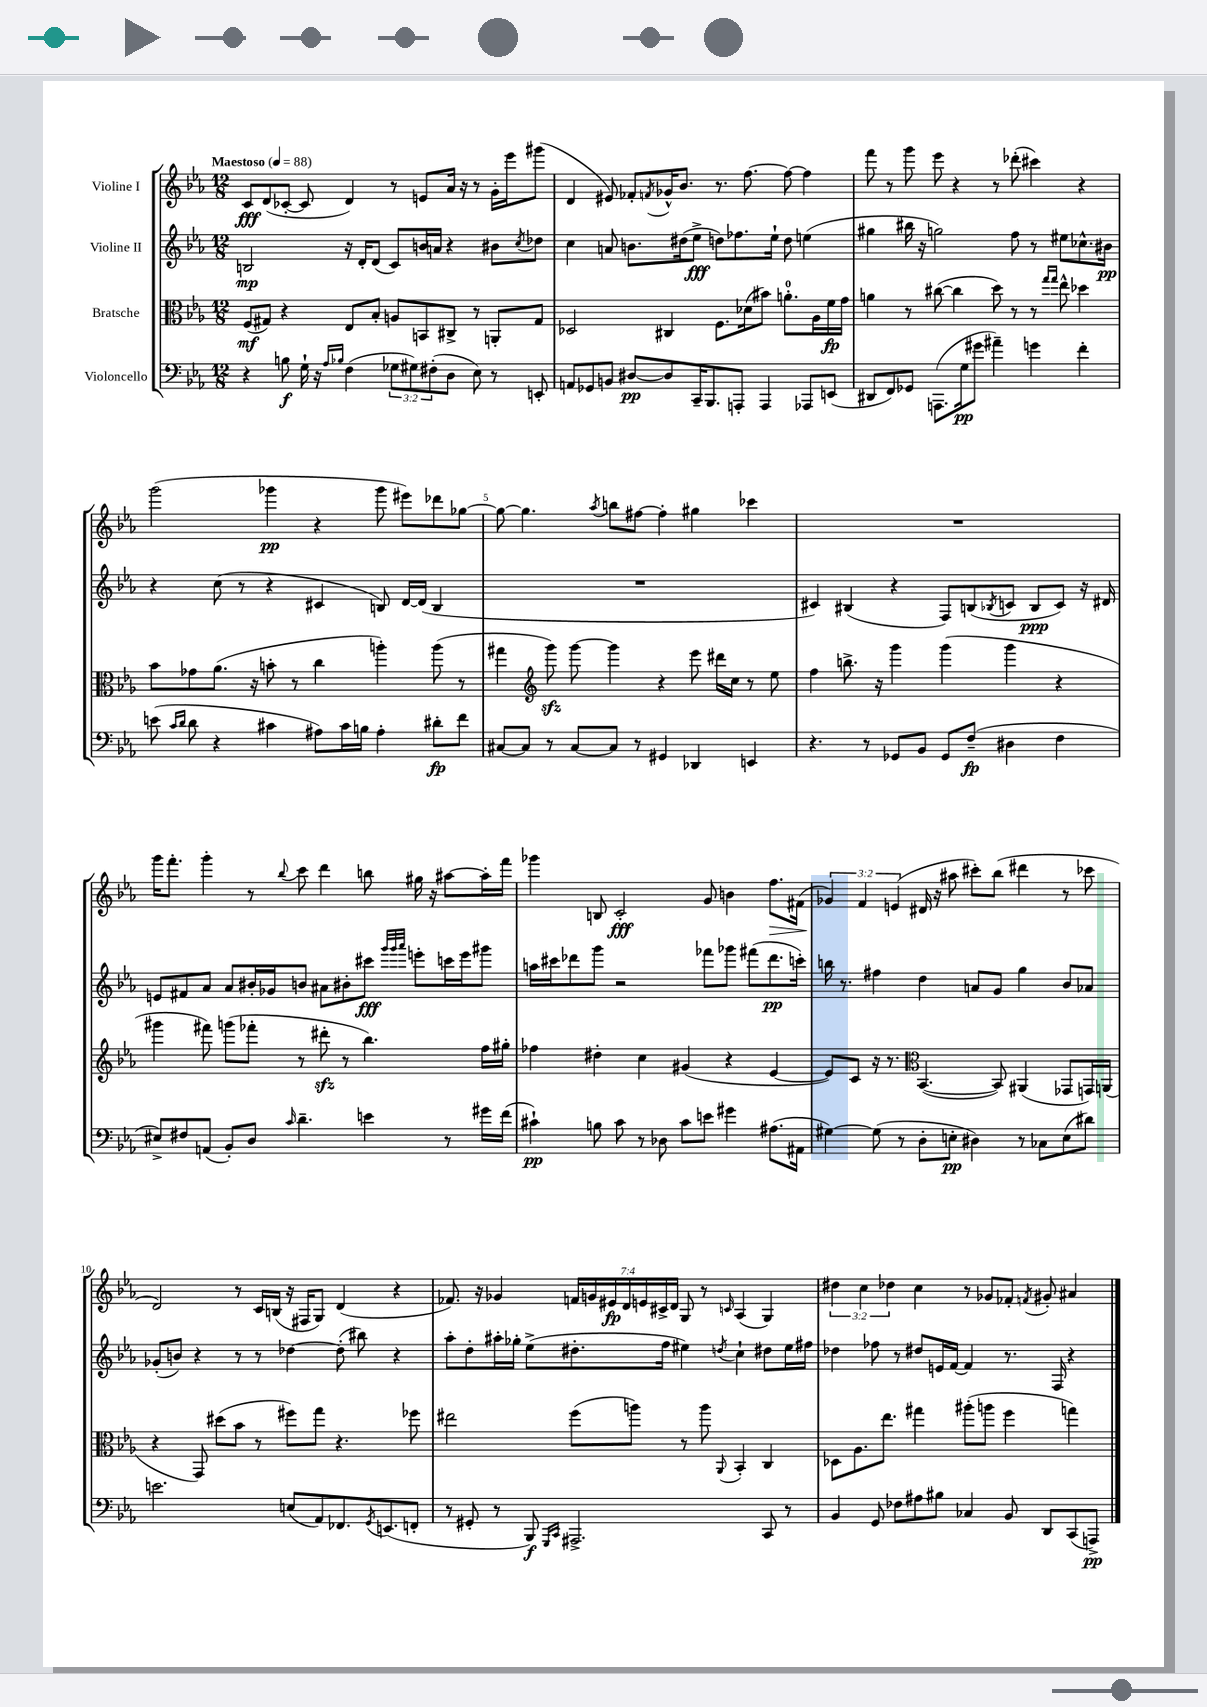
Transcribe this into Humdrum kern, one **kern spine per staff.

**kern	**kern	**kern	**kern
*staff4	*staff3	*staff2	*staff1
*clefF4	*clefC3	*clefG2	*clefG2
*k[b-e-a-]	*k[b-e-a-]	*k[b-e-a-]	*k[b-e-a-]
*M12/8	*M12/8	*M12/8	*M12/8
*MM88	*MM88	*MM88	*MM88
4r	(8F/L	2B/	8c/L
.	8G#/J)	.	(8d/
8B\	4r	.	[8c-'/J
16G`\	.	.	8c-/]
16r	.	.	.
16qqA-/LL	.	.	.
16qqB-/JJ	.	.	.
(4F\	8E-/L	16r	4d/)
.	.	16d'/LK	.
.	8B-'/J	(8d/J	.
12G-\L	8A/L	8c/L)	8r
12G#\)	.	.	.
.	8BB/	16b/L	8e/L
(12F#'\	.	.	.
.	.	16a/JJ	.
8D\J	8C#^/J	4r	16a-/Jk
.	.	.	16r
8E-\)	8r	.	8r
8r	8AA'/L	8b#\L	16g'\LL
.	.	.	16eee-\J
.	.	8qcc/	.
8EE'/	8G#/J	8dd-\J	(8ggg#\J
=	=	=	=
8AA/L	2D-/	4cc\	4d/
8GG-/	.	.	.
8BB/J	.	8a/	8e#/)
[8D#/L	.	8.b\L	8f-'/L
.	.	.	8qf/
8D#/]	4C#/	.	16g-^^/K
.	.	(16dd#\k	8.b-/J
16CC~/K	.	8ee-^\J	.
8.BBB-/	.	.	.
.	8.F\L	8dd\L)	8.r
8AAA'/J	.	8.ff-\	.
.	(16d-\k	.	[8.ff\
4AAA/	8b#\J)	.	.
.	.	16ee-`\Jk	.
.	8.a'\L	8dd\	8ff\_
8AAA-/L	.	(4ee\	4ff\]
.	16A-\L	.	.
(8EE/J	16f\	.	.
.	16g\JJ	.	.
=	=	=	=
8DD#/L	4a\	4gg#\	8fff\
8FF/)	.	.	8r
8GG-/J	8r	16bb#\	8ggg\
.	.	16r	.
(8.AAA\L	([8cc#\	2gg\)	8eee-\
.	4cc#\]	.	4r
16G\k	.	.	.
8g#\J	.	.	.
4a#~\)	8dd\)	.	8r
.	8r	8ff\	(8ddd-'\
4g\	8r	8r	4ccc#\)
.	16qqgg/LL	.	.
.	16qqgg/JJ	.	.
.	8ee-^^\	8ee#\L	.
4f'\	4dd-\	8.cc-^^\	4r
.	.	16b#\Jk	.
=	=	=	=
(8e\	8b-\L	4r	(2ggg\
16qqc/LL	.	.	.
16qqd/JJ	.	.	.
8d\	8g-\	.	.
4r	(8.a-\J	(8cc\	.
.	.	8r	.
.	16r	.	.
4c#\	8b'\	4r	4ggg-\
.	8r	.	.
8A#\L)	4cc\	4c#/	4r
16c#\L	.	.	.
16B\JJ	.	.	.
4A#'\	4aa'\)	8B/)	8ggg-\
.	.	[16d/LL	8eee#\L)
.	.	(16d/]JJ	.
8d#'\L	(8aa\	4B/	8ddd-\
8f\J	8r	.	[8gg-\J
=	=	=	=
[8C#/L	4gg#\	1.r	8gg-\_
8C#/]J	.	.	4.gg-\]
*	*clefG2	*	*
8r	8ggg\)	.	.
[8C#/L	[8ggg\	.	.
.	.	.	8qaa-/
8C#/]J	4ggg\]	.	8bb\L
8r	.	.	[8ff#\J
4GG#/	4r	.	4ff#'\]
4DD-/	8eee-\	.	4gg#\
.	16ddd#\LL	.	.
.	16cc\JJ	.	.
4EE/	8r	.	4ccc-\
.	8ee-\	.	.
=	=	=	=
4.r	4ff\	4c#/)	1.r
.	8.bb^\	(4B#/	.
8r	.	.	.
.	16r	.	.
8GG-/L	4ggg\	4r	.
8BB-/J	.	.	.
8GG-/L	(4ggg\	8F/L)	.
(8F~/J	.	(8B/	.
.	.	8qB-/	.
4D#\	4ggg\	8c/J	.
.	.	8B-/L	.
4F\	4r	8c/J)	.
.	.	16r	.
.	.	16d#/	.
=	=	=	=
8E#^/L)	4ggg#\	8e/L	16ggg\LK
.	.	.	8.fff'\J
8F#/	.	8f#/	.
(8AA/J	8fff#\)	8a-/J	4ggg'\
8BB-'/L)	(8ggg\L	8a-/L	.
8D/J	8fff-'\J	16b#'/L	8r
.	.	16g-/J	.
16qqc/	.	.	8qqbb-/
4.d~\	8r	8b/J	8ccc\
.	8ddd#'\	8a#\L	4ddd\
.	8r	8b#'\	.
4e\	4.bb-\)	8ccc#\J	8bb\
.	.	32qqggg/LLL	.
.	.	32qqggg/	.
.	.	32qqaaa-/JJJ	.
.	.	8eee'\L	16gg#\
.	.	.	16r
8r	.	16ccc\L	[8aa#\L
.	.	16eee\J	.
16g#\LL	16ff\LL	8ggg#\J	16aa#'\]L
(16f\JJ	16gg#'\JJ	.	16fff\JJ
=	=	=	=
4c#`\)	4ff-\	16aa\LL	4ggg-\
.	.	16ccc#\J	.
.	.	8ddd-\	.
8B\	4dd#'\	8ggg\J	8B/
8c#\	.	2r	2c'/
8r	4cc\	.	.
8D-\	.	.	.
8c#\L	(4g#/	.	.
8e\J	.	8fff-\L	8g/
4g#\	4r	8ggg-\J	4b\
.	.	(8fff#\L	.
(8.A#\L	[4e-/	8.ddd-\	8.ff\L
16AA#\Jk	.	16ccc'\Jk)	(16f#\Jk
=	=	=	=
[4G#\)	8e-/]L)	16bb\	6g-/)
.	.	8.r	.
.	8c/J	.	.
.	.	.	6f/
(8G#\]	16r	4ff#\	.
.	8.r	.	.
.	.	.	(6e/
8r	.	.	.
*	*clefC3	*	*
8D'\L	([4.BB-/	4dd\	16d#/
.	.	.	16r
8E'\J	.	.	8aa#\
4D#\)	.	8a/L	8ccc#'\L)
.	8BB-/])	8g/J	(8bb-\J
8r	(4AA#/	4gg\	4ddd#\
8C-\L	.	.	.
(8E\	8GG-/L	8b-/L	8r
8d#\J)	16GG/L)	8a-/J	8ccc-\
.	(16AA/JJ	.	.
=	=	=	=
2.e\	4r	(8g-'/L	2d/)
.	.	8b/J)	.
.	8GG/)	4r	.
.	(8dd#\L	.	.
.	8b-\J	8r	8r
.	8r	8r	16c/LL
.	.	.	(16B/JJ
(8E/L	8ff#\L)	[4dd-\	16r
.	.	.	16F#/LK
8AA-/)	8gg\J	.	8G/J)
8.FF-/	4.r	(8dd-'\]	(4d/
.	.	8bb#\)	.
8qGG/	.	.	.
(8.EE/	.	.	.
.	.	4r	4r
8FF'/J	8ff-\	.	.
=	=	=	=
8r	2ee#\	8aa-'\L	8.f-/)
8GG#'/	.	8dd'\	.
.	.	.	16r
8r	.	16aa#'\L	4g-/
.	.	16gg-'\JJ	.
8BBB-/)	.	(8ee-^\L	.
16qqGGG/LL	.	.	.
16qqCC/JJ	.	.	.
2.AAA#^/	(8ff\L	8.dd#'\	28f/LL
.	.	.	28g/
.	.	.	28e#/
.	.	.	28d/
.	8aa\J)	.	.
.	.	.	28e/
.	.	.	28c#^/
.	.	16ff\Jk	.
.	.	.	28d/JJ
.	8r	4ee#\)	8G/
.	8aa\	.	8r
.	8qqAA-/	8qdd/	16qqc/
.	4BB-'/	4cc`\	(4A-/
8CC/	4C/	8dd#\L	4G/)
8r	.	16ee#\L	.
.	.	16ff#\JJ	.
=	=	=	=
4BB-/	8D-\L	4dd-\	6dd#\
.	8.A-\	.	.
.	.	.	6cc\
8GG/	.	8ff-\	.
.	8.ee-\J	.	.
.	.	.	6dd-\
8F-\L	.	8r	.
8A#\	4gg#\	8dd#/L	4cc\
8B#\J	.	16e/L	.
.	.	[16f/JJ	.
4C-/	(8aa#'\L	4f/]	8r
.	8aa\J	.	8g-/L
8BB-/	4ff\	8.r	8f-'/J
.	.	.	8qf/
8DD/L	.	.	8g#'/
.	.	16F/	.
(8CC/	4gg\)	4r	4a#/
8AAA^/J)	.	.	.
==	==	==	==
*-	*-	*-	*-
